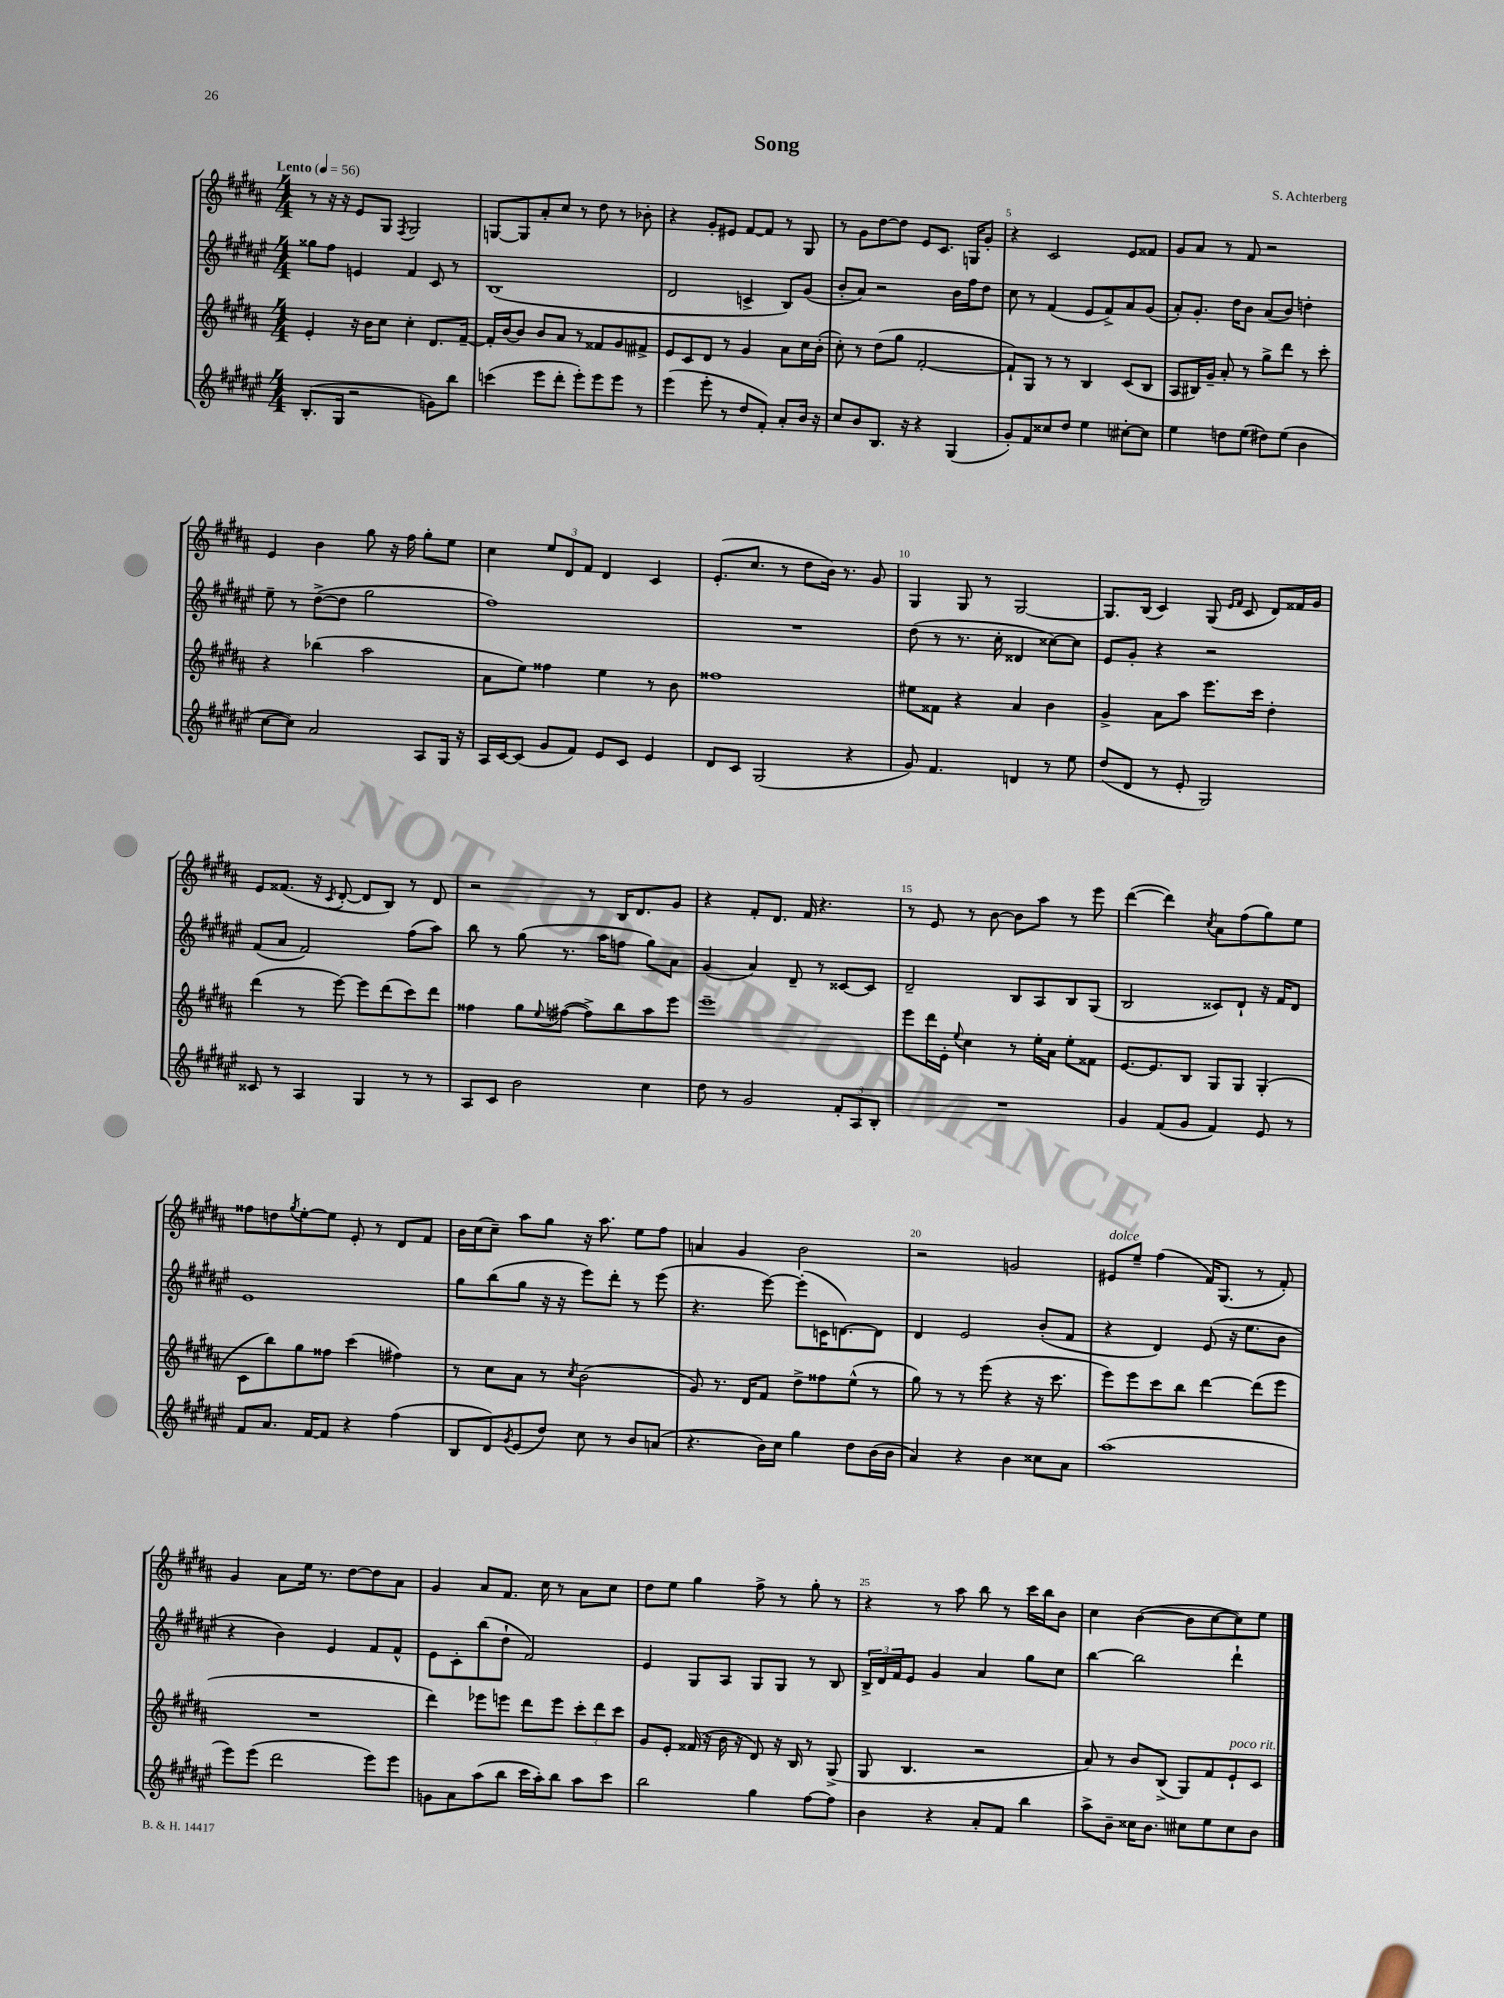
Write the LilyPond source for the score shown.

\header { title = "Song" composer = "S. Achterberg" }
<<
\new StaffGroup <<
\new Staff = "s0" {
    \clef treble \key b \major \numericTimeSignature \time 4/4 \tempo "Lento" 4 = 56
    r8 r16 r16 e'8 gis8 \acciaccatura { fis8 } gis2 |
    g8~ g8 ais'8-. cis''8 r8 dis''8 r8 bes'8-. |
    r4 gis'8-. eis'8 fis'8~ fis'8 r8 gis8 |
    r8 gis'8 dis''8~ dis''8 e'8 cis'8. g16 gis'8-. |
    r4 cis'2 e'8 fisis'8 |
    gis'8 ais'8 r8 fis'8 r2 |
    e'4 b'4 gis''8 r16 fis''16 gis''8-. e''8 |
    cis''4 \tuplet 3/2 { e''8 dis'8 fis'8 } dis'4 cis'4 |
    e'8.-.( cis''8. r8 dis''8 b'16) r8. gis'8 |
    gis4 gis8 r8 gis2~ |
    gis8. b16( cis'4) gis8( \grace { e'16 fis'16 } cis'8 dis'8) fisis'16 gis'16 |
    e'8 fisis'8.( r16 \acciaccatura { cis'8 } dis'8~-. dis'8 b8) r8 dis'8 |
    r2 r8 b16 dis'8. gis'8 |
    r4 fis'8-. dis'8. fis'16 r4. |
    r8 e'8 r8 b'8~ b'8 ais''8 r8 e'''8 |
    dis'''4~( dis'''4) \acciaccatura { cis''8 } ais'8 fis''8( gis''8) e''8 |
    fisis''8 d''8 \acciaccatura { gis''8 } e''8~-. e''8 e'8-. r8 dis'8 fis'8 |
    b'16 cis''16( cis''8--) ais''8 gis''8 r16 ais''8. e''8 fis''8 |
    a'4 gis'4 b'2 |
    r2 g'2 |
    eis'8^\markup { \italic "dolce" } e''8-- fis''4( fis'16) gis8.( r8 fis'8-.) |
    gis'4 ais'8 e''16 r8. dis''8~ dis''8 ais'8 |
    gis'4 ais'8 fis'8. cis''16 r8 ais'8 cis''8 |
    dis''8 e''8 gis''4 fis''8-> r8 gis''8-. r8 |
    r4 r8 ais''8 b''8 r8 cis'''16 b''16 b'8 |
    cis''4 b'4~( b'8 cis''8~ cis''8) e''8 \bar "|." |
}
\new Staff = "s1" {
    \clef treble \key fis \major \numericTimeSignature \time 4/4
    gisis''8 fis''8 e'4 fis'4 cis'8 r8 |
    b1( |
    dis'2 c'4-> b8) gis'8( |
    b'8-. ais'8) r2 b'16 fis''16 dis''8 |
    cis''8 r8 fis'4( eis'8 fis'8->) ais'8 gis'8( |
    ais'8-.) gis'8.-. dis''16 b'8 ais'8( b'8) d''4-. |
    eis''8-- r8 dis''8~->( dis''8 gis''2 |
    fis''1) |
    R1 |
    dis''8( r8 r8. cis''16-. disis'4 cisis''8~) cisis''8 |
    eis'8 gis'8-. r4 r2 |
    fis'8( ais'8 fis'2) fis''8( ais''8) |
    b''8 r8 gis''8( r8. ais''16 f''8 gis''8) ais'8 |
    gis'4( ais'4) dis'8-- r8 cisis'8~ cisis'8 |
    dis'2-- b8 ais8 b8 gis8( |
    b2 cisis'8) dis'8-! r16 fis'16 dis'8 |
    eis'1 |
    gis''8 b''8( gis''8 r16 r16 eis'''8) dis'''8-. r8 eis'''8( |
    r4. eis'''8~) eis'''8-.( c'16 d'8.~) d'8 |
    dis'4 eis'2 b'8-.( fis'8 |
    r4 dis'4) eis'8( r16 eis''8. b'8 |
    r4 b'4) eis'4 fis'8 fis'8-^ |
    eis'8 cis'8-. b''8( dis''8-! fis'2) |
    eis'4 gis8 ais8 gis8 gis8 r8 b8 |
    \tuplet 3/2 { b16-> dis'16 fis'16 } eis'8 gis'4 ais'4 gis''8 cis''8 |
    b''4~ b''2 dis'''4-! \bar "|." |
}
\new Staff = "s2" {
    \clef treble \key b \major \numericTimeSignature \time 4/4
    e'4-. r16 b'16 cis''8 cis''4-. dis'8. fis'16~-- |
    fis'16-. b'16~ b'8 b'8 ais'8 r8 fisis'8 gis'8 fis'8-> |
    e'8 cis'8 dis'8 r8 gis'4 ais'8 cis''16 b'16-.( |
    cis''8-.) r8 dis''8( gis''8 fis'2~-. |
    fis'8-!) gis8 r8 r8 b4 cis'8( b8 |
    ais8 bis16) gis'16-- ais'8-. r8 gis''8-> dis'''8 r8 cis'''8-. |
    r4 bes''4( ais''2 |
    ais'8 e''8) fisis''4 e''4 r8 b'8 |
    fisis''1 |
    eis''8 fisis'8 r4 ais'4 b'4 |
    gis'4-> ais'8 ais''8 e'''8. cis'''16 dis''4-. |
    dis'''4( r8 e'''8~) e'''8 dis'''8( cis'''8) dis'''8 |
    fisis''4 gis''8 \appoggiatura { e''8 } fis''8~( fis''8->) b''8 ais''8 e'''8 |
    e'''1-- |
    e'''8 dis'''16 e'16-. \appoggiatura { e''8 } cis''4 r8 e''16-. ais'16 e''8-. fisis'8 |
    e'8.~ e'8. b8 gis8 gis8 gis4-.( |
    cis'8 b''8) gis''8 fisis''8 cis'''4( fis''4) |
    r8 cis''8 ais'8 r8 \acciaccatura { cis''8 } b'2( |
    gis'8) r8. dis'16 fis'8 dis''8-> fisis''8 e''8-^( r8 |
    gis''8) r8 r8 e'''8( r4 r16 cis'''8. |
    e'''8) e'''8 cis'''8 b''8 dis'''4~ dis'''8( e'''8 |
    R1 |
    dis'''4) ees'''8 e'''8 dis'''8 e'''8 \tuplet 3/2 { cis'''8-. dis'''8 cis'''8 } |
    gis'8 e'8-. fisis'16( r16 b'16 r16 dis'8) r16 b16 r8 gis8->( |
    gis8 b4. r2 |
    ais'8) r8 b'8 b8->( gis8) fis'8 e'8-!^\markup { \italic "poco rit." } cis'8 \bar "|." |
}
\new Staff = "s3" {
    \clef treble \key fis \major \numericTimeSignature \time 4/4
    b8.-.( gis16 r2 g'8) b''8 |
    c'''4( eis'''8 dis'''8-. eis'''8-.) eis'''8 eis'''8 r8 |
    eis'''4( eis'''8-. r8 dis''8 fis'8-.) ais'8-. b'16 r16 |
    cis''8 b'8 b8. r16 r4 gis4( |
    gis'8-.) fis'8 cisis''8 dis''8 eis''4 cis''8~-. cis''8 |
    eis''4 d''8 eis''8( dis''8) eis''8( b'4 |
    cis''8~ cis''8) ais'2 ais8 gis16 r16 |
    ais16 cis'16~ cis'8( gis'8 fis'8) eis'8 cis'8 eis'4 |
    dis'8 cis'8 gis2( r4 |
    gis'8) fis'4. d'4 r8 eis''8 |
    dis''8( dis'8 r8 eis'8-. gis2) |
    cisis'8 r8 ais4 gis4 r8 r8 |
    ais8 cis'8 b'2 cis''4 |
    dis''8 r8 gis'2 \tuplet 3/2 { fis'8-. ais8 b8-. } |
    R1 |
    gis'4 fis'8( gis'8 fis'4) eis'8 r8 |
    fis'8 ais'8. fis'16~ fis'8 r4 fis''4( |
    b8 dis'8) \acciaccatura { gis'8 } eis'8( dis''8) cis''8 r8 b'8 a'8( |
    r4. b'16) cis''16 gis''4 dis''8 b'16( b'16 |
    ais'4) r4 b'4 cisis''8 ais'8 |
    ais''1( |
    eis'''8) eis'''8( dis'''2 eis'''8) eis'''8 |
    g'8 ais'8 ais''8( b''8 cis'''16 ais''16-.) b''8 ais''8 cis'''8 |
    b''2 gis''4 fis''8~ fis''8 |
    b'4 r4 ais'8-. fis'8 b''4 |
    ais''8-> b'8-- cisis''16 b'8. cis''8 eis''8 cis''8 b'8 \bar "|." |
}
>>
>>
\layout { \context { \Score \override BarNumber.break-visibility = ##(#f #t #t) barNumberVisibility = #(every-nth-bar-number-visible 5) } }
